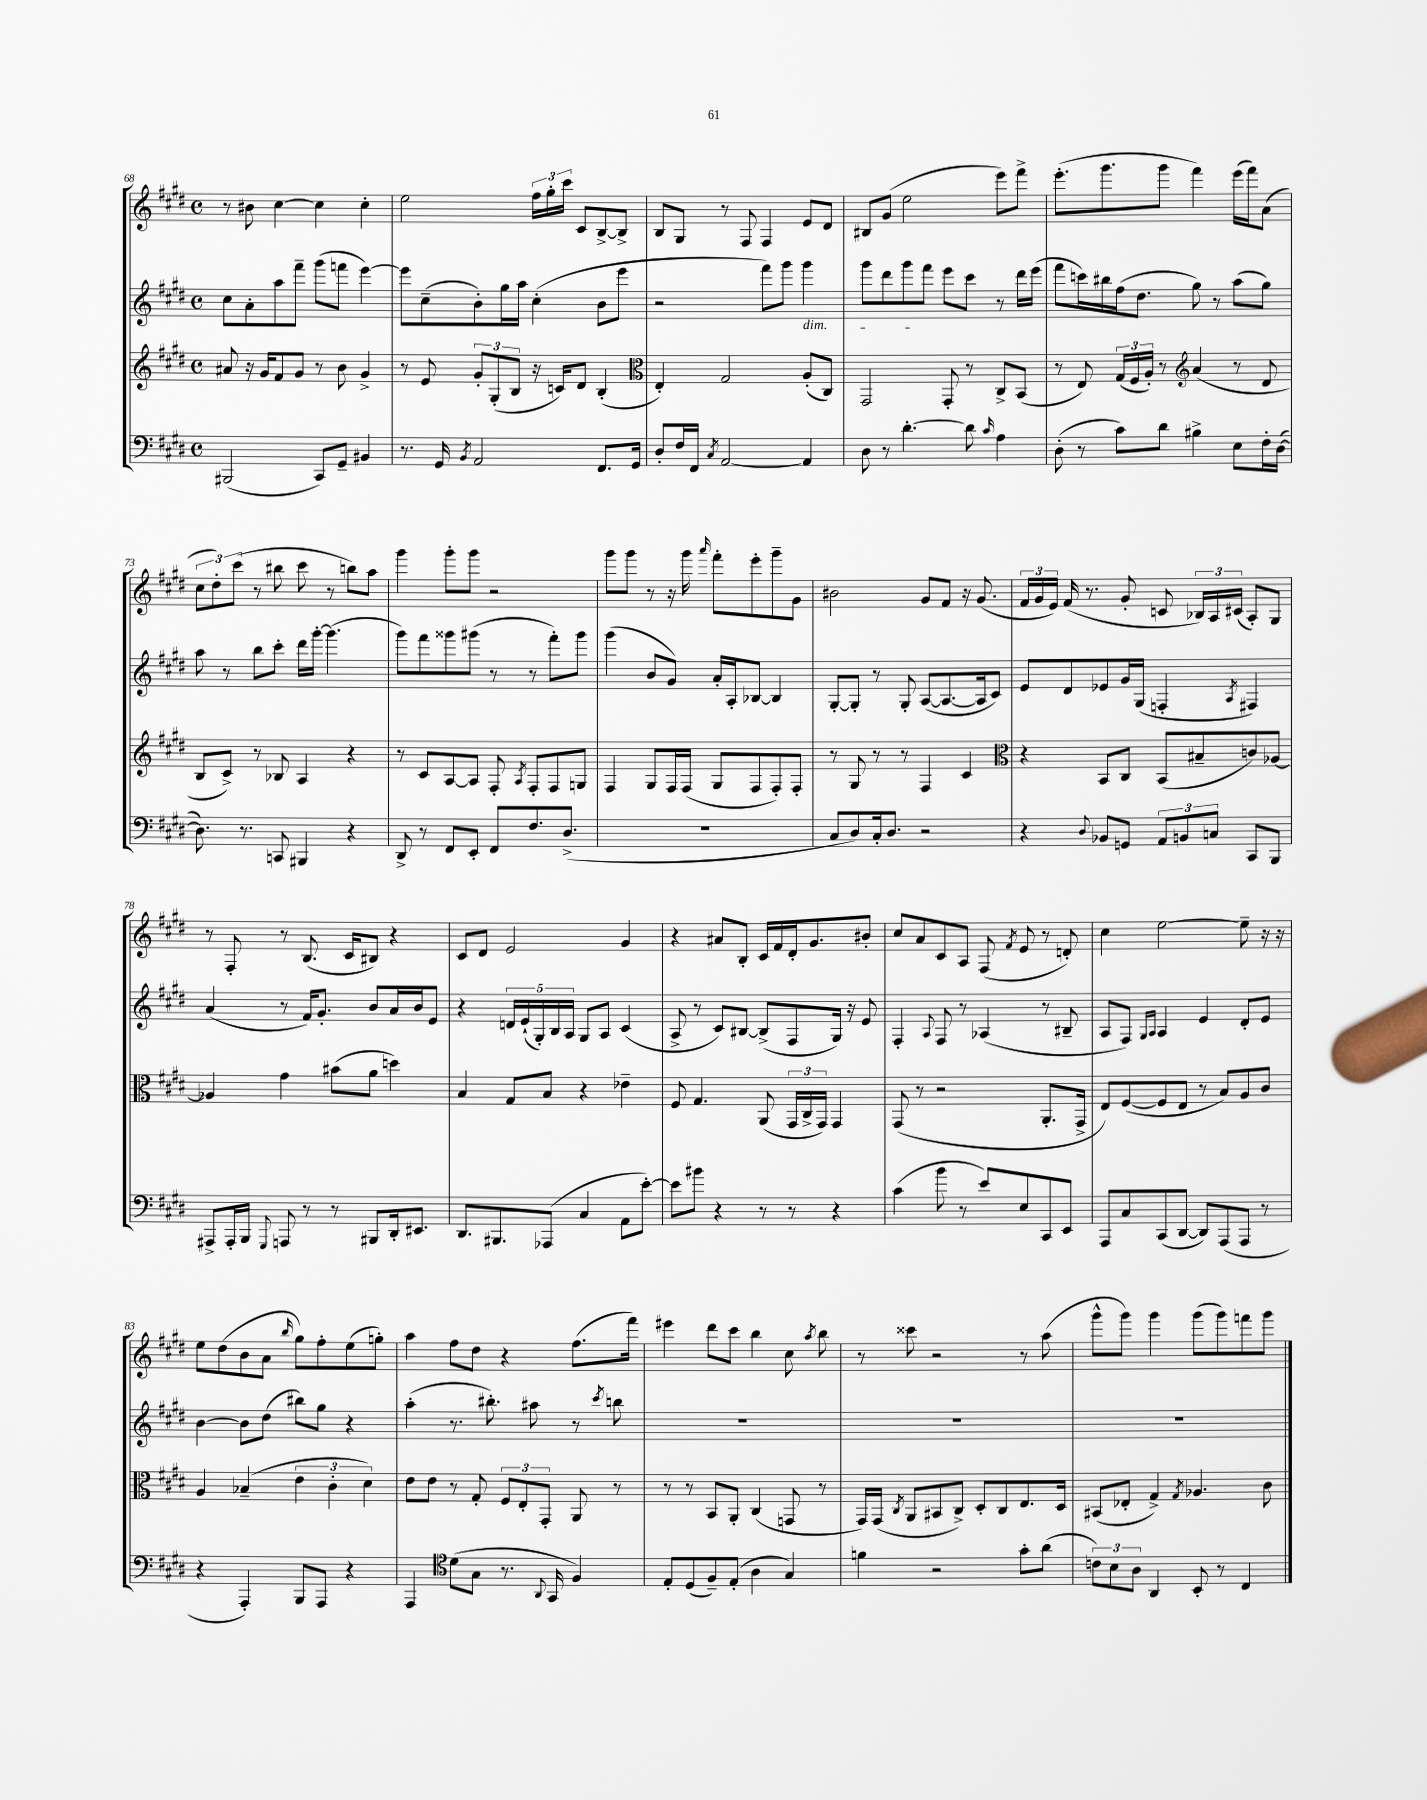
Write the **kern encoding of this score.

**kern	**kern	**kern	**kern
*part4	*part3	*part2	*part1
*staff4	*staff3	*staff2	*staff1
*clefF4	*clefG2	*clefG2	*clefG2
*k[f#c#g#d#]	*k[f#c#g#d#]	*k[f#c#g#d#]	*k[f#c#g#d#]
*M4/4	*M4/4	*M4/4	*M4/4
*met(c)	*met(c)	*met(c)	*met(c)
=68	=68	=68	=68
(2BBB#X/	8a#X/	8cc#\L	8r
.	16r	8a'\	8b#X\
.	16g#/KL	.	.
.	8f#/	8aa\	[4cc#\
.	8g#/J	8fff#~\J	.
8CC#/L)	8r	(8ggg#\L	4cc#\]
8GG#~/J	8b\	8fffn\J	.
4BB#X/	4g#^/	[4eee\)	4cc#'\
=69	=69	=69	=69
8.r	8r	8eee\L]	2ee\
.	8e/	(8cc#~\	.
16GG#/	.	.	.
8qBB/	.	.	.
2AA/	12g#'/L	8b'\)	.
.	(12G#'/	.	.
.	.	16gg#\L	.
.	12B/J	.	.
.	.	16aa\JJ	.
.	16r	(4cc#'\	24ff#\LL
.	.	.	24gg#'\
.	16cn/KL)	.	.
.	.	.	24ccc#\JJ
.	8d#/J	.	8c#/L
8.FF#/L	(4B'/	8b\L	[8B^/
.	.	8eee\J	8B^/J]
16GG#/Jk	.	.	.
=70	=70	=70	=70
*	*clefC3	*	*
8D#'/L	4E'/)	2r	8B/L
16F#/L	.	.	8G#/J
16FF#/JJ	.	.	.
8qC#/	.	.	.
[2AA/	2G#/	.	8r
.	.	.	8F#/
.	.	8fff#\L)	4F#/
.	.	8ggg#\J	.
!	!	!LO:TX:b:i:t=dim.	!
4AA/]	(8A'/L	4ggg#\	8e/L
.	8C#/J)	.	8d#/J
=71	=71	=71	=71
8D#\	2GG#/	8ggg#\L	8B#X/L
8r	.	8ddd#\	(8g#/J
[4.d#'\	.	8ggg#\	2ee\
.	.	8fff#\J	.
.	8GG#'/	8eee\L	.
8d#\]	8r	8ccc#\J	.
16qqc#/	.	.	.
4A\	8C#^/L	8r	8eee\L)
.	(8BB/J	16ddd#\LL	8fff#^\J
.	.	(16eee\JJ	.
=72	=72	=72	=72
(8D#'\	8r	8fff#\L	(8.eee'\L
8r	8E/)	16cccn\L)	.
.	.	16bb#X\	8.ggg#\
8c#\L)	(24G#/LL	(16ff#\J	.
.	24F#/	.	.
.	.	8.dd#\J	.
.	24A'/JJ)	.	.
8d#\J	8r	.	8ggg#\J
*	*clefG2	*	*
4B#X^\	(4a/	8gg#\)	4fff#\)
.	.	8r	.
8E\L	8r	(8aa\L	(16eee\LL
.	.	.	16fff#\J)
16F#'\L	8d#/	8gg#\J)	(8a\J
([16D#\JJ	.	.	.
!!LO:LB:g=z
=73	=73	=73	=73
8.D#\])	8B/L	8aa\	12cc#\L
.	.	.	12dd#'\)
.	8c#^/J)	8r	.
.	.	.	(12ccc#\J
8.r	.	.	.
.	8r	8bb\L	8r
8CCn/	8B-X/	8ccc#'\J	8bb#X\
4BBB#X/	4A/	16ddd#\LL	8ccc#\
.	.	[16ggg#'\JJ	.
.	.	(4.ggg#\]	8r
4r	4r	.	8bbn\L)
.	.	.	8aa\J
=74	=74	=74	=74
8DD#^/	8r	8ggg#\L)	4ggg#\
8r	8c#/L	8fff#\	.
8FF#/L	[8A/	8ggg##X\	8ggg#'\L
8EE'/J	8A/J]	(8ggg#X\J	8ggg#\J
8FF#/L	8F#'/	8r	2r
.	8qA/	.	.
8.F#/	8F#'/L	8r	.
.	8F#/	8fff#'\L)	.
(8.D#^/J	.	.	.
.	8Gn/J	8ggg#\J	.
=75	=75	=75	=75
1r	4F#/	(4ggg#\	8ggg#\L
.	.	.	8ggg#\J
.	8G#/L	8b/L	8r
.	16F#/L	8g#/J)	16r
.	(16F#/JJ	.	16ggg#\
.	.	.	16qqaaa/
.	8G#/L	16a'/LL	8fff#'\L
.	.	16A'/J	.
.	8F#/	[8B-X/J	8eee'\
.	8F#'/)	4B-/]	8ggg#~\
.	8F#'/J	.	8g#\J
=76	=76	=76	=76
8C#/L	8r	[8G#'/L	2b#X\
8D#/)	8G#/	8G#'/J]	.
16C#'/k	8r	8r	.
8.D#/J	.	.	.
.	8r	8G#'/	.
2r	4F#/	([8A/L	8g#/L
.	.	8.A/_	8f#/J
.	4c#/	.	16r
.	.	16A/k]	(8.g#/
.	.	8c#/J)	.
=77	=77	=77	=77
*	*clefC3	*	*
4r	4r	8e/L	24f#/LL
.	.	.	24g#/
.	.	.	24e/JJ)
.	.	8d#/	(16f#/
.	.	.	8.r
8qqD#/	.	.	.
8BB-X/L	8BB/L	8e-X/	.
8GGn/J	8C#/J	16g#/L	8g#'/
.	.	(16G#/JJ	.
12AA/L	(8BB/L	4Fn'/	8cn/
12BBn/	.	.	.
.	8B#X~/	.	24B-X/LL)
12Cn/J	.	.	24A/
.	.	.	(24c#X/JJ
.	.	8qA/	.
8CC#/L	8cn/)	4F#X/)	8A'/L)
8BBB/J	[8A-X/J	.	8G#/J
!!LO:LB:g=z
=78	=78	=78	=78
8AAA#X^/L	4A-X/]	(4a/	8r
16AAA#'/L	.	.	8F#'/
16BBB/JJ	.	.	.
8qqGGG#/	.	.	.
8AAAn/	4g#\	8r	8r
8r	.	16f#/KL)	(8.B/
.	.	8.g#'/J	.
8r	(8b#X\L	.	.
.	.	.	16c#/KL
8BBB#X/L	8a\J	8b/L	8B#X/J)
16DD#'/k	4ddn\)	16a/L	4r
8.EE#X/J	.	16b/J	.
.	.	8e/J	.
=79	=79	=79	=79
8.DD#/L	4B/	4r	8c#/L
.	.	.	8d#/J
8.BBB#X/	.	.	.
.	8G#/L	20dn/LL	2e/
.	.	(20e`/	.
.	.	20G#'/)	.
(8AAA-X/J	8B/J	.	.
.	.	20B/	.
.	.	20A/JJ	.
4C#/	4r	8G#/L	.
.	.	8A/J	.
8AA\L	4e-X~\	(4c#/	4g#/
[8e'\J)	.	.	.
=80	=80	=80	=80
8e\L]	8F#/	8A^/	4r
8b#X\J	4.G#/	8r	.
4r	.	8c#/L)	8a#X/L
.	.	[8B#X/J	8B'/J
8r	(8AA/	(8B#^/L]	16c#/LL
.	.	.	16f#/
8r	24GG#/LL	8F#/	16d#'/J
.	24C#^/	.	.
.	.	.	8.g#/
.	24GG#/JJ)	.	.
4r	4GG#/	16G#/Jk)	.
.	.	16r	.
.	.	8e/	8b#X'/J
=81	=81	=81	=81
(4c#\	(8GG#/	4F#'/	8cc#/L
.	8r	.	8a/
.	.	8qqA/	.
8b\	2r	8F#/	8c#/
8r	.	8r	8A/J
8e/L)	.	(4A-X/	(8F#/
.	.	.	8qf#/
8E/	.	.	8e/
8CC#/	8.AA'/L	8r	8r
8EE/J	.	8B#X~/	8dn'/)
.	16GG#^/Jk	.	.
=82	=82	=82	=82
8AAA/L	8E/L)	8A/L	4cc#\
8C#/	([8F#/	8F#/J)	.
.	.	16qqG#/LL	.
.	.	16qqA/JJ	.
(8CC#/	8F#/]	4A/	[2ee\
[8DD#/J	8E/J	.	.
8DD#/L])	8r	4e/	.
(8AAA/	8B/L)	.	.
8AAA/J	8A/	8d#'/L	8ee~\]
8r	8c#/J	8e/J	16r
.	.	.	16r
!!LO:LB:g=z
=83	=83	=83	=83
4r	4A/	[4b\	8ee\L
.	.	.	(8dd#\
4AAA'/)	(4B-X~/	8b\L]	8b\
.	.	(8dd#\J	8a\J
.	.	.	16qqbb/
8BBB/L	6e\	8bb#X\L)	8gg#\L)
8AAA/J	.	8gg#\J	8ff#'\
.	6c#'\	.	.
4r	.	4r	(8ee\
.	6d#\)	.	.
.	.	.	8ggn'\J)
=84	=84	=84	=84
4AAA/	8e\L	(4aa'\	4aa\
.	8e\J	.	.
*clefC4	*	*	*
(8d#\L	8r	8.r	8ff#\L
8G#\J	8G#'/	.	8dd#\J
.	.	8.bb#X'\)	.
8.r	12F#/L	.	4r
.	12E'/	.	.
.	.	8aa#X\	.
.	12GG#'/J	.	.
8qqAA/	.	.	.
16GG#/	.	.	.
4F#/)	8AA/	8r	(8.ff#\L
.	.	8qccc#/	.
.	8r	8bbn\	.
.	.	.	16fff#\Jk)
=85	=85	=85	=85
8E'/L	8r	1r	4eee#X\
(8D#/	8r	.	.
8F#~/)	8BB/L	.	8ddd#\L
(8E'/J	8AA'/J	.	8ccc#\J
4A\	(4C#/	.	4bb\
4G#/)	8GGn/	.	8cc#\
.	.	.	8qaa/
.	8r	.	8bb\
=86	=86	=86	=86
4fn\	16GG#/LL)	1r	8r
.	(16GG#/JJ	.	.
.	8qC#/	.	.
.	8AA/L	.	8ccc##X\
2r	8BB#X/	.	2r
.	8C#^/J)	.	.
.	8D#'/L	.	.
.	8C#/	.	.
8g#'\L	8.E/	.	8r
(8a\J	.	.	(8aa\
.	16D#/Jk	.	.
=87	=87	=87	=87
12cn\L)	(8BB#X/L	1r	8ggg#^^\L
12B\	.	.	.
.	8E-X'/J	.	8ggg#\J)
12A\J	.	.	.
4AA/	4G#^/)	.	4ggg#\
.	8qG#/	.	.
8BB'/	4.A-X/	.	(8ggg#\L
8r	.	.	8ggg#\)
4C#/	.	.	8fffn\
.	8c#\	.	8ggg#\J
==	==	==	==
*-	*-	*-	*-
